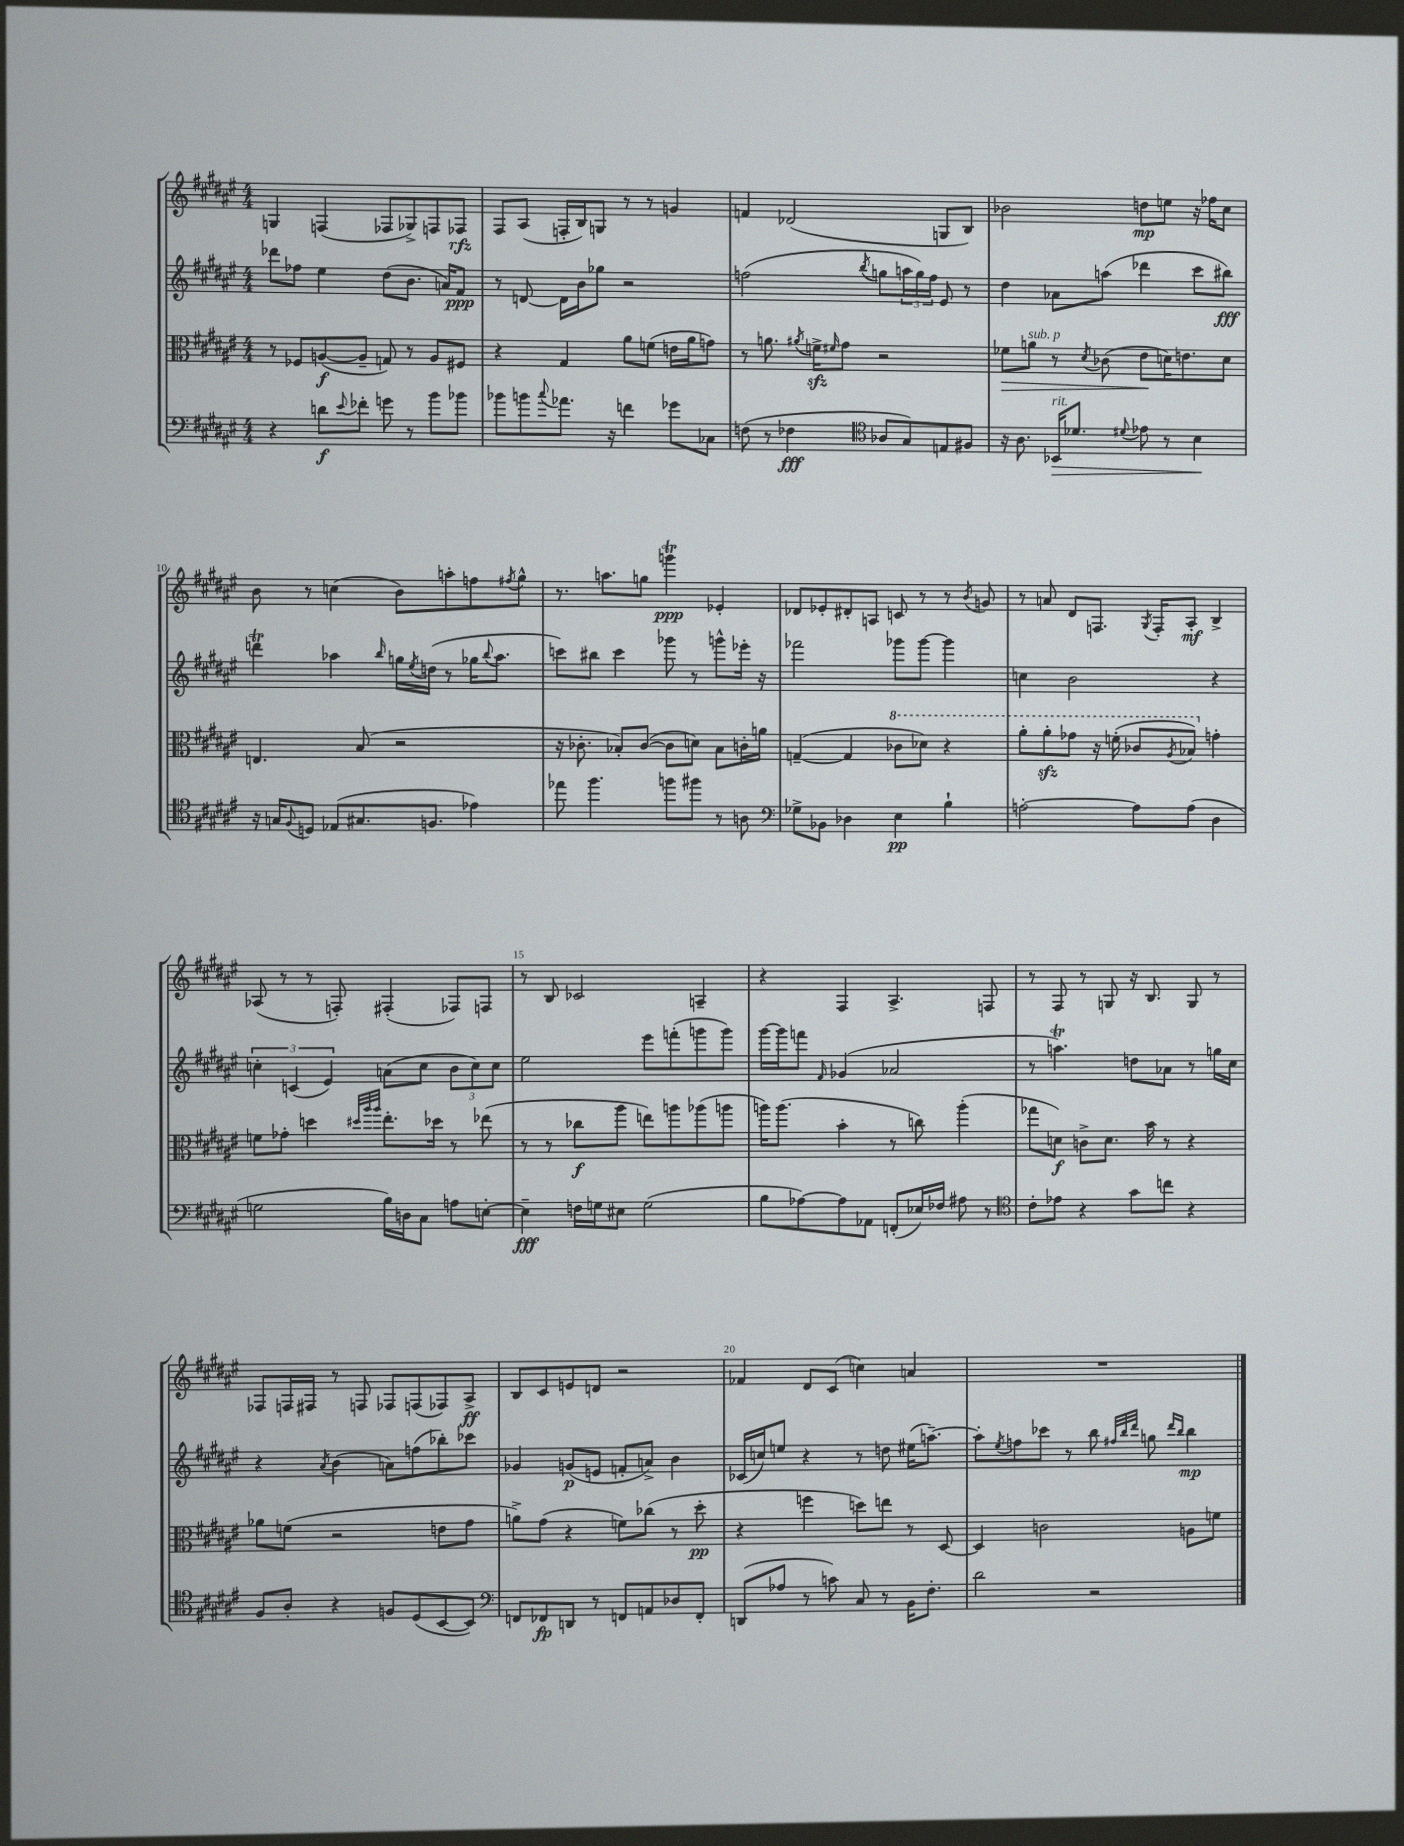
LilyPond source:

<<
\new StaffGroup <<
\new Staff = "s0" {
    \clef treble \key fis \major \numericTimeSignature \time 4/4
    g4 f4( fes8 ges8->) f8 fes8\rfz |
    fis8 ais8( f16-. b16) g8 r8 r8 g'4 |
    f'4 des'2( g8 b8) |
    bes'2 d''8\mp e''8 r16 fes''16 cis''8 |
    b'8 r8 c''4( b'8) a''8-. f''8 \acciaccatura { fis''8 } gis''8-^ |
    r8. a''8. g''8 g'''4\trill\ppp ees'4-. |
    des'8 ees'8-. dis'8-. a8 c'8 r8 r8 \acciaccatura { b'8 } g'8 |
    r8 a'8 dis'8 f8. \acciaccatura { gis8 } f16-. ais8-.\mf b4-> |
    aes8( r8 r8 f8-.) fis4-.( fes8) f8 |
    r8 b8 ces'2 a4-- |
    r4 fis4 ais4.-> f8 |
    r8 fis8 r8 g8 r16 b8. g8 r8 |
    fes8 f16 fis16 r8 f8 fes8 f8( fes8) ais8->\ff |
    b8 cis'8 e'8 d'8 r2 |
    fes'4 dis'8 cis'8( c''4) a'4 |
    R1 \bar "|." |
}
\new Staff = "s1" {
    \clef treble \key fis \major \numericTimeSignature \time 4/4
    des'''8 fes''8 eis''4 dis''8( b'8. a'16) fis'8\ppp |
    r8 d'8~ d'16 b'16 ges''8 r2 |
    f''2( \acciaccatura { b''8 } g''8 \tuplet 3/2 { a''16 g''16) f''16 } eis'8 r8 |
    dis''4 aes'8 a''8( des'''4 cis'''8 bis''8\fff) |
    d'''4\trill aes''4 \grace { b''16 } g''16 \acciaccatura { eis''8 } d''16( r8 ges''16 \appoggiatura { b''8 } aes''8. |
    c'''8) bis''8 c'''4 ges'''8 r8 g'''8-^ ees'''16-. r16 |
    fes'''2 ges'''8 ges'''8~ ges'''4 |
    c''4 b'2 r4 |
    \tuplet 3/2 { c''4-. c'4( eis'4) } a'8( c''8 \tuplet 3/2 { b'8 c''8) c''8 } |
    eis''2 eis'''8 f'''8-.( g'''8 g'''8) |
    gis'''16~ gis'''16 f'''8 \grace { fis'16 } ges'4( aes'2 |
    r8 a''4.\trill) d''8 aes'8 r8 g''16 cis''16 |
    r4 \acciaccatura { ais'8 } b'4( a'8) f''8( bes''8-.) ces'''8 |
    ges'4 g'8\p( e'8 f'8-. a'8->) b'4 |
    ces'16( c''16) e''8 r4 r8 d''8 eis''16( a''8.~--) |
    a''8-. \acciaccatura { eis''8 } f''8 ces'''8 r8 b''8 \grace { fis''32 b''32 dis'''32 } g''8 \grace { dis'''16 b''16 } b''4\mp \bar "|." |
}
\new Staff = "s2" {
    \clef alto \key fis \major \numericTimeSignature \time 4/4
    r8 fes8 a8~\f( a8-- g8) r8 a8 fis8 |
    r4 gis4 ais'8 f'8( e'16 ais'16 g'8) |
    r8 a'8. \acciaccatura { ais'8 } f'16->\sfz \grace { fis'16 } gis'8 r2 |
    fes'8\> a'8^\markup { \italic "sub. p" } r8 \acciaccatura { dis'8 } ces'8( eis'8\! d'16) e'8. d'8 |
    e4. b8( r2 |
    r16 ces'8.-. bes8-.) ces'8~( ces'8 d'8) bes8 c'16-. a'16 |
    g4~--( g4 \ottava #1 ces''8 des''8) r4 |
    ais''8-. ais''8-.\sfz ges''8 r16 f''16-.( ces''8 \acciaccatura { ais'8 } bes'8) \ottava #0 g'4-. |
    f'8 ges'8-. d''4 \grace { dis''32 ais''32 ais''32 } eis''8.-. des''16 r8 ees''8( |
    r8 r8 ces''8\f ais''8 e''8) a''8 aes''8( a''8 |
    a''16) a''8.( b'4-. r8 c''8) a''4-.( |
    ges''8 d'8\f) c'8-> d'8. b'16 r8 r4 |
    aes'8 f'8( r2 e'8 gis'8 |
    a'8->) gis'8( r4 f'8) ces''8( r8 dis''8-.\pp |
    r4 f''4 d''8) e''8 r8 dis8~ |
    dis4 c'2 a8 f'8 \bar "|." |
}
\new Staff = "s3" {
    \clef bass \key fis \major \numericTimeSignature \time 4/4
    r4 d'8\f \appoggiatura { eis'8 } fes'8-. g'8 r8 b'8 bes'8 |
    bes'8 b'8 \appoggiatura { cis''8 } aes'8. r16 f'4 ges'8 ces8 |
    f8( r8 fes4\fff \clef tenor aes8 gis8) e8 fis8 |
    r16 ais8. bes,16\>^\markup { \italic "rit." } des'8. \appoggiatura { dis'8 } ees'8 r8 b4\! |
    r16 g16 \appoggiatura { fis8 } d8 ees8( gis8. f8. ees'4) |
    ees''8 fis''4. f''8 fis''8 r8 a8 |
    \clef bass ges8-> bes,8 des4 eis4\pp b4-! |
    a2~-. a8 a8( dis4 |
    g2 b16) d16 cis8 a8 e8~-. |
    e4--\fff f16 g16 eis8 g2( |
    b8 aes8~) aes8 aes,8 f,8-.( ees16) fes16 ais8 r8 |
    \clef tenor cis'8-. ees'8 r4 gis'8 c''8 r4 |
    fis8 ais8-. r4 f8 dis8( b,8~ b,8) |
    \clef bass f,8 fes,8\fp d,8 r8 f,8 a,8 des8 f,8-. |
    d,8( aes8 r8 c'8) cis8 r8 b,16 fis8.-. |
    dis'2 r2 \bar "|." |
}
>>
>>
\layout { \context { \Score currentBarNumber = #6 \override BarNumber.break-visibility = ##(#f #t #t) barNumberVisibility = #(every-nth-bar-number-visible 5) } }
